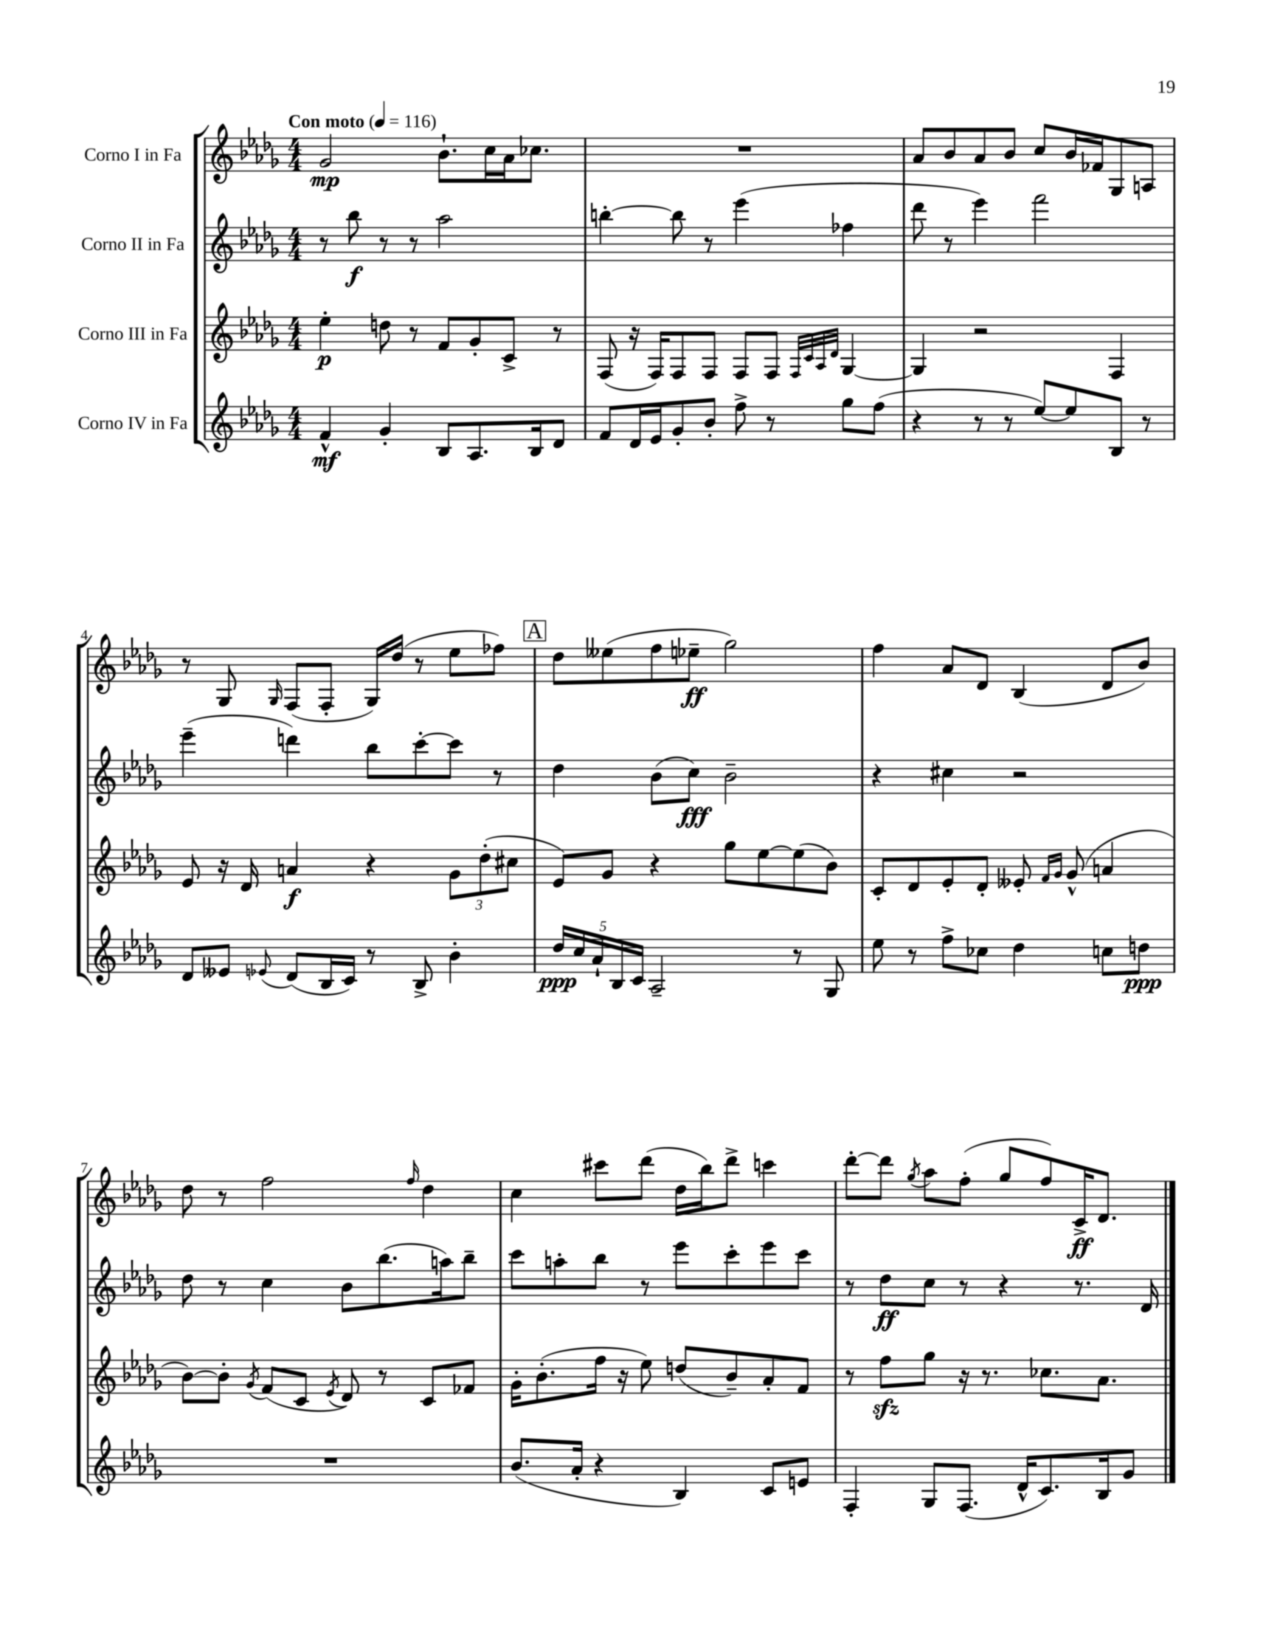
<<
\new StaffGroup <<
\new Staff = "s0" \with { instrumentName = "Corno I in Fa" } {
    \clef treble \key des \major \numericTimeSignature \time 4/4 \tempo "Con moto" 4 = 116
    \autoBeamOff ges'2\mp bes'8.[-! c''16 aes'16 ces''8.] |
    R1 |
    aes'8[ bes'8 aes'8 bes'8] c''8[ bes'16 fes'16 ges8 a8] |
    r8 ges8 \grace { ges16 } f8[( f8]-. ges16[) des''16]( r8 ees''8[ fes''8]) |
    \mark \markup { \box "A" } des''8[ eeses''8( f''8 ees''8]--\ff ges''2) |
    f''4 aes'8[ des'8] bes4( des'8[ bes'8]) |
    des''8 r8 f''2 \grace { f''16 } des''4 |
    c''4 cis'''8[ des'''8]( des''16[ bes''16) des'''8]-> c'''4 |
    des'''8[~-. des'''8] \acciaccatura { ges''8 } aes''8[ f''8]-.( ges''8[ f''8) c'16->\ff des'8.] \bar "|." |
}
\new Staff = "s1" \with { instrumentName = "Corno II in Fa" } {
    \clef treble \key des \major \numericTimeSignature \time 4/4
    \autoBeamOff r8 bes''8\f r8 r8 aes''2 |
    b''4~-. b''8 r8 ees'''4( fes''4 |
    des'''8 r8 ees'''4) f'''2 |
    ees'''4--( d'''4) bes''8[ c'''8~-. c'''8] r8 |
    \mark \markup { \box "A" } des''4 bes'8[( c''8]\fff) bes'2-- |
    r4 cis''4 r2 |
    des''8 r8 c''4 bes'8[ bes''8.( a''16) bes''8]-- |
    c'''8[ a''8-. bes''8] r8 ees'''8[ c'''8-. ees'''8 c'''8] |
    r8 des''8[\ff c''8] r8 r4 r8. des'16 \bar "|." |
}
\new Staff = "s2" \with { instrumentName = "Corno III in Fa" } {
    \clef treble \key des \major \numericTimeSignature \time 4/4
    \autoBeamOff ees''4-.\p d''8 r8 f'8[ ges'8-. c'8]-> r8 |
    f8( r16 f16[) f8 f8] f8[ f8] \grace { f32[ c'32 aes32 des'32] } ges4~ |
    ges4 r2 f4 |
    ees'8 r16 des'16 a'4\f r4 \tuplet 3/2 { ges'8[ des''8-.( cis''8] } |
    \mark \markup { \box "A" } ees'8[) ges'8] r4 ges''8[ ees''8~ ees''8( bes'8]) |
    c'8[-. des'8 ees'8-. des'8]-. eeses'8-. \grace { f'16[ ges'16] } ges'8-^( a'4 |
    bes'8[~) bes'8]-. \acciaccatura { ges'8 } f'8[( c'8] \acciaccatura { ees'8 } des'8) r8 c'8[ fes'8] |
    ges'16[-. bes'8.-.( f''16] r16 ees''8) d''8[( bes'8--) aes'8-. f'8] |
    r8 f''8[\sfz ges''8] r16 r8. ces''8.[ aes'8.] \bar "|." |
}
\new Staff = "s3" \with { instrumentName = "Corno IV in Fa" } {
    \clef treble \key des \major \numericTimeSignature \time 4/4
    \autoBeamOff f'4-^\mf ges'4-. bes8[ aes8. bes16 des'8] |
    f'8[ des'16 ees'16 ges'8-. bes'8]-. f''8-> r8 ges''8[ f''8]( |
    r4 r8 r8 ees''8[~) ees''8 bes8] r8 |
    des'8[ eeses'8] \appoggiatura { ees'8 } des'8[( bes16 c'16]) r8 bes8-> bes'4-. |
    \mark \markup { \box "A" } \tuplet 5/4 { des''16[\ppp c''16 aes'16-! bes16 c'16] } aes2-- r8 ges8 |
    ees''8 r8 f''8[-> ces''8] des''4 c''8[ d''8]\ppp |
    R1 |
    bes'8.[( aes'16]-. r4 bes4) c'8[ e'8] |
    f4-. ges8[ f8.]( des'16[-^ c'8.) bes16 ges'8] \bar "|." |
}
>>
>>
